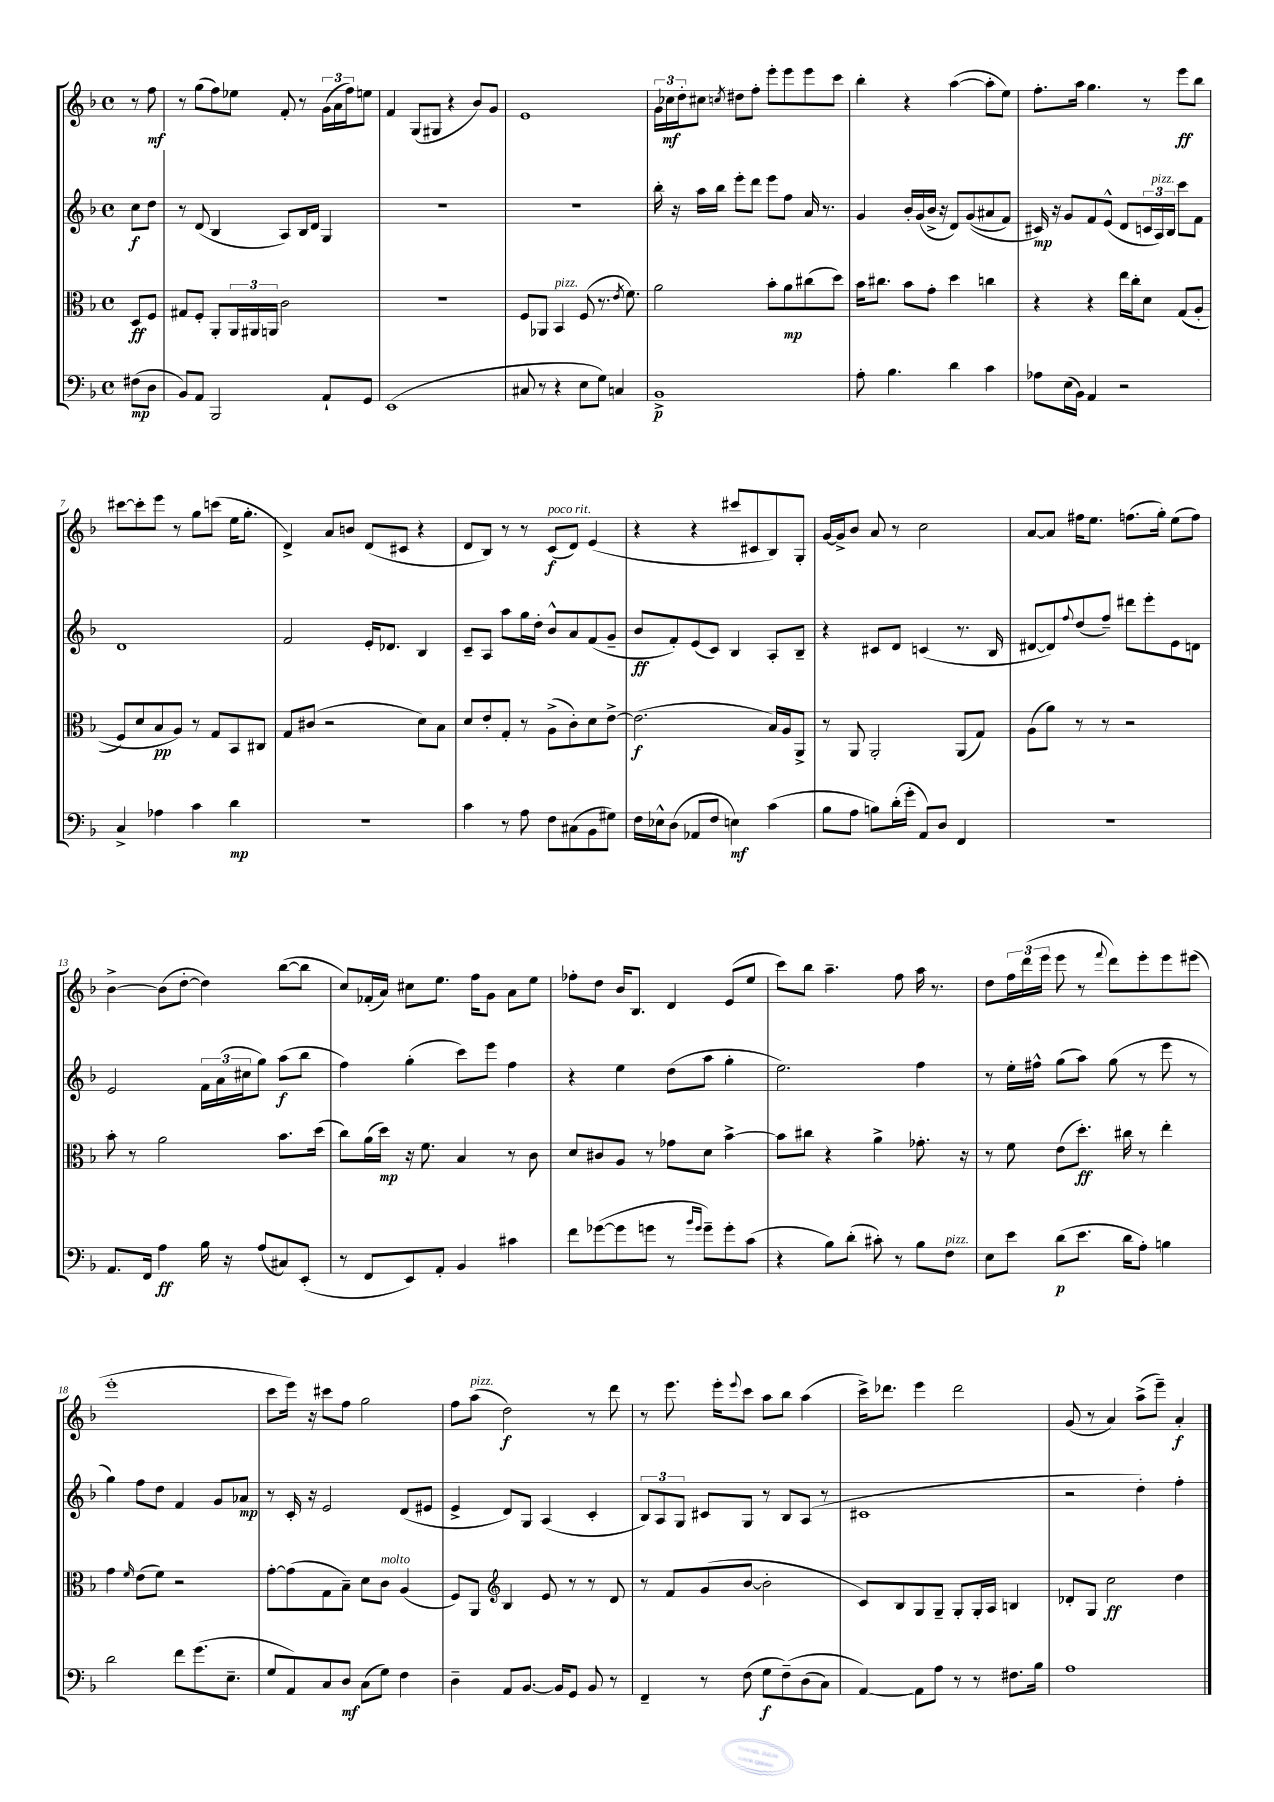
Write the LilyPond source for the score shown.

<<
\new StaffGroup <<
\new Staff = "s0" {
    \clef treble \key f \major \defaultTimeSignature \time 4/4 \partial 4
    r8 f''8\mf |
    r8 g''8( f''8) ees''8 f'8-. r8 \tuplet 3/2 { g'16( a'16 f''16) } e''8 |
    f'4 g8( gis8 r4 bes'8) g'8 |
    e'1 |
    \tuplet 3/2 { g'16 ces''16\mf d''16-. } cis''8 \acciaccatura { c''8 } dis''8 f''8-. e'''8-. e'''8 e'''8 c'''8 |
    bes''4-. r4 a''4~( a''8-. e''8) |
    f''8.-. a''16 g''4. r8 e'''8\ff bes''8 |
    cis'''8~ cis'''8-. e'''8 r8 g''8 c'''8( e''16 g''8.-. |
    d'4->) a'8 b'8 d'8( cis'8 r4 |
    d'8 bes8) r8 r8 c'8\f^\markup { \italic "poco rit." }( d'8) e'4( |
    r4 r4 cis'''8 cis'8 bes8) g8-. |
    g'16~ g'16-> bes'8 a'8 r8 c''2 |
    a'8~ a'8 fis''16 e''8. f''8.( g''16-.) e''8( f''8) |
    bes'4~-> bes'8( d''8~-. d''4) bes''8~( bes''8 |
    c''8) fes'16-.( a'16) cis''8 e''8. f''16 g'8 a'8 e''8 |
    fes''8-. d''8 bes'16 bes8. d'4 e'8( e''8 |
    c'''8) bes''8 a''4.-- f''8 a''16 r8. |
    d''8 \tuplet 3/2 { f''16 d'''16( e'''16 } e'''8 r8 \appoggiatura { f'''8 } d'''8) e'''8-. e'''8 eis'''8( |
    e'''1-. |
    c'''8 e'''16) r16 cis'''8 f''8 g''2 |
    f''8 a''8^\markup { \italic "pizz." }( d''2\f) r8 d'''8 |
    r8 e'''8. e'''16-. \appoggiatura { e'''8 } c'''8 a''8 bes''8 a''4( |
    c'''16->) des'''8. e'''4 des'''2 |
    g'8( r8 a'4) a''8->( e'''8--) a'4-.\f \bar "|." |
}
\new Staff = "s1" {
    \clef treble \key f \major \defaultTimeSignature \time 4/4 \partial 4
    c''8\f d''8 |
    r8 d'8( bes4 a8) bes16 d'16 g4 |
    R1 |
    R1 |
    bes''16-. r16 a''16 bes''16 e'''8-. d'''8 e'''8 f''8 a'16 r8. |
    g'4 bes'16-. g'16( bes'16-> r16 d'8) g'8(\( ais'8 f'8) |
    cis'16\mp\) r16 g'8 f'8 e'8-^( d'8 \tuplet 3/2 { c'16 a16^\markup { \italic "pizz." }) bes16 } c'''8 f'8 |
    d'1 |
    f'2 e'16-. des'8. bes4 |
    c'8-- a8 a''8 g''16 d''16-. bes'8-^ a'8 f'8( g'8-- |
    bes'8\ff f'8-.) e'8( c'8) bes4 a8-. bes8-- |
    r4 cis'8 d'8 c'4( r8. bes16 |
    dis'8~ dis'8) \appoggiatura { f''8 } d''8( f''8--) dis'''8 e'''8-. e'8 d'8 |
    e'2 \tuplet 3/2 { f'16 a'16( cis''16 } g''8) a''8\f( bes''8 |
    f''4) g''4-.( c'''8) e'''8 f''4 |
    r4 e''4 d''8( a''8 g''4-. |
    e''2.) f''4 |
    r8 e''16-. fis''16-^ g''8( a''8) g''8( r8 e'''8 r8 |
    g''4) f''8 d''8 f'4 g'8 aes'8\mp |
    r8 c'16-. r16 e'2 d'8( eis'8 |
    e'4-> d'8) g8 a4( c'4-. |
    \tuplet 3/2 { bes8) a8 g8 } cis'8 g8 r8 bes8 a8( r8 |
    cis'1 |
    r2 d''4-.) f''4-. \bar "|." |
}
\new Staff = "s2" {
    \clef alto \key f \major \defaultTimeSignature \time 4/4 \partial 4
    d8\ff f8 |
    gis8 f8-. a,8-. \tuplet 3/2 { a,16 ais,16 a,16 } c'2 |
    R1 |
    f8 aes,8 bes,4^\markup { \italic "pizz." } f8( r8. \acciaccatura { e'8 } f'8.) |
    a'2 bes'8-. a'8\mp cis''8( d''8) |
    bes'16 cis''8. bes'8 g'8-. d''4 c''4 |
    r4 r4 e''16 c''16-. d'8 g8(\( a8-. |
    f8) d'8 bes8\pp a8\) r8 g8 bes,8 cis8 |
    g8 cis'8( r2 d'8) bes8 |
    d'8 e'8-. g8-. r8 a8->( c'8-.) d'8 e'8~-> |
    e'2.\f( bes16) a16 a,8-> |
    r8 a,8 a,2-. a,8( g8) |
    a8( a'8) r8 r8 r2 |
    bes'8-. r8 a'2 bes'8. d''16( |
    c''8) a'16( d''16\mp) r16 f'8. bes4 r8 c'8 |
    d'8 cis'8 a8 r8 ges'8 d'8 bes'4~-> |
    bes'8 cis''8 r4 a'4-> ges'8.-. r16 |
    r8 f'8 e'8( d''8.-.\ff) cis''16 r8 e''4-. |
    g'4 \grace { f'16 } e'8( f'8) r2 |
    g'8~-. g'8( g8 bes8--) d'8 c'8^\markup { \italic "molto" } a4( |
    f8) a,8 \clef treble bes4 e'8 r8 r8 d'8 |
    r8 f'8 g'8( bes'8~ bes'2-. |
    c'8) bes8 g8 g8-- g8-. g16-. a16 b4 |
    des'8-. g8 c''2\ff d''4 \bar "|." |
}
\new Staff = "s3" {
    \clef bass \key f \major \defaultTimeSignature \time 4/4 \partial 4
    fis8\mp( d8 |
    bes,8) a,8 bes,,2 a,8-! g,8 |
    e,1( |
    cis8 r8 r4 e8 g8) c4 |
    bes,1->\p |
    a8-. bes4. d'4 c'4 |
    aes8 e16( bes,16) a,4 r2 |
    c4-> aes4 c'4 d'4\mp |
    r1 |
    c'4 r8 a8 f8 cis8( bes,8 gis8) |
    f16 ees16-^ d8( aes,8 f8 e4\mf) c'4( |
    bes8 a8 b8) d'16-.( g'16-. a,8) d8 f,4 |
    r1 |
    a,8. f,16 a4\ff bes16 r16 a8( cis8) e,8-.( |
    r8 f,8 e,8) a,8-. bes,4 cis'4 |
    f'8 ges'8~( ges'8 g'8 r8 \grace { bes'16 g'16 } g'8--) g'8-. c'8( |
    r4 bes8) d'8-.( cis'8-.) r8 bes8 f8^\markup { \italic "pizz." } |
    e8 e'8 d'8\p( e'8. d'16 a8-.) b4 |
    d'2 f'8 g'8.( e8.-- |
    g8 a,8) c8 d8\mf c8( g8) f4 |
    d4-- a,8 bes,8.~ bes,16 g,8 bes,8 r8 |
    f,4-- r8 f8( g8\f f8--)\( d8( c8) |
    a,4~\) a,8 a8 r8 r8 fis8. bes16 |
    a1 \bar "|." |
}
>>
>>
